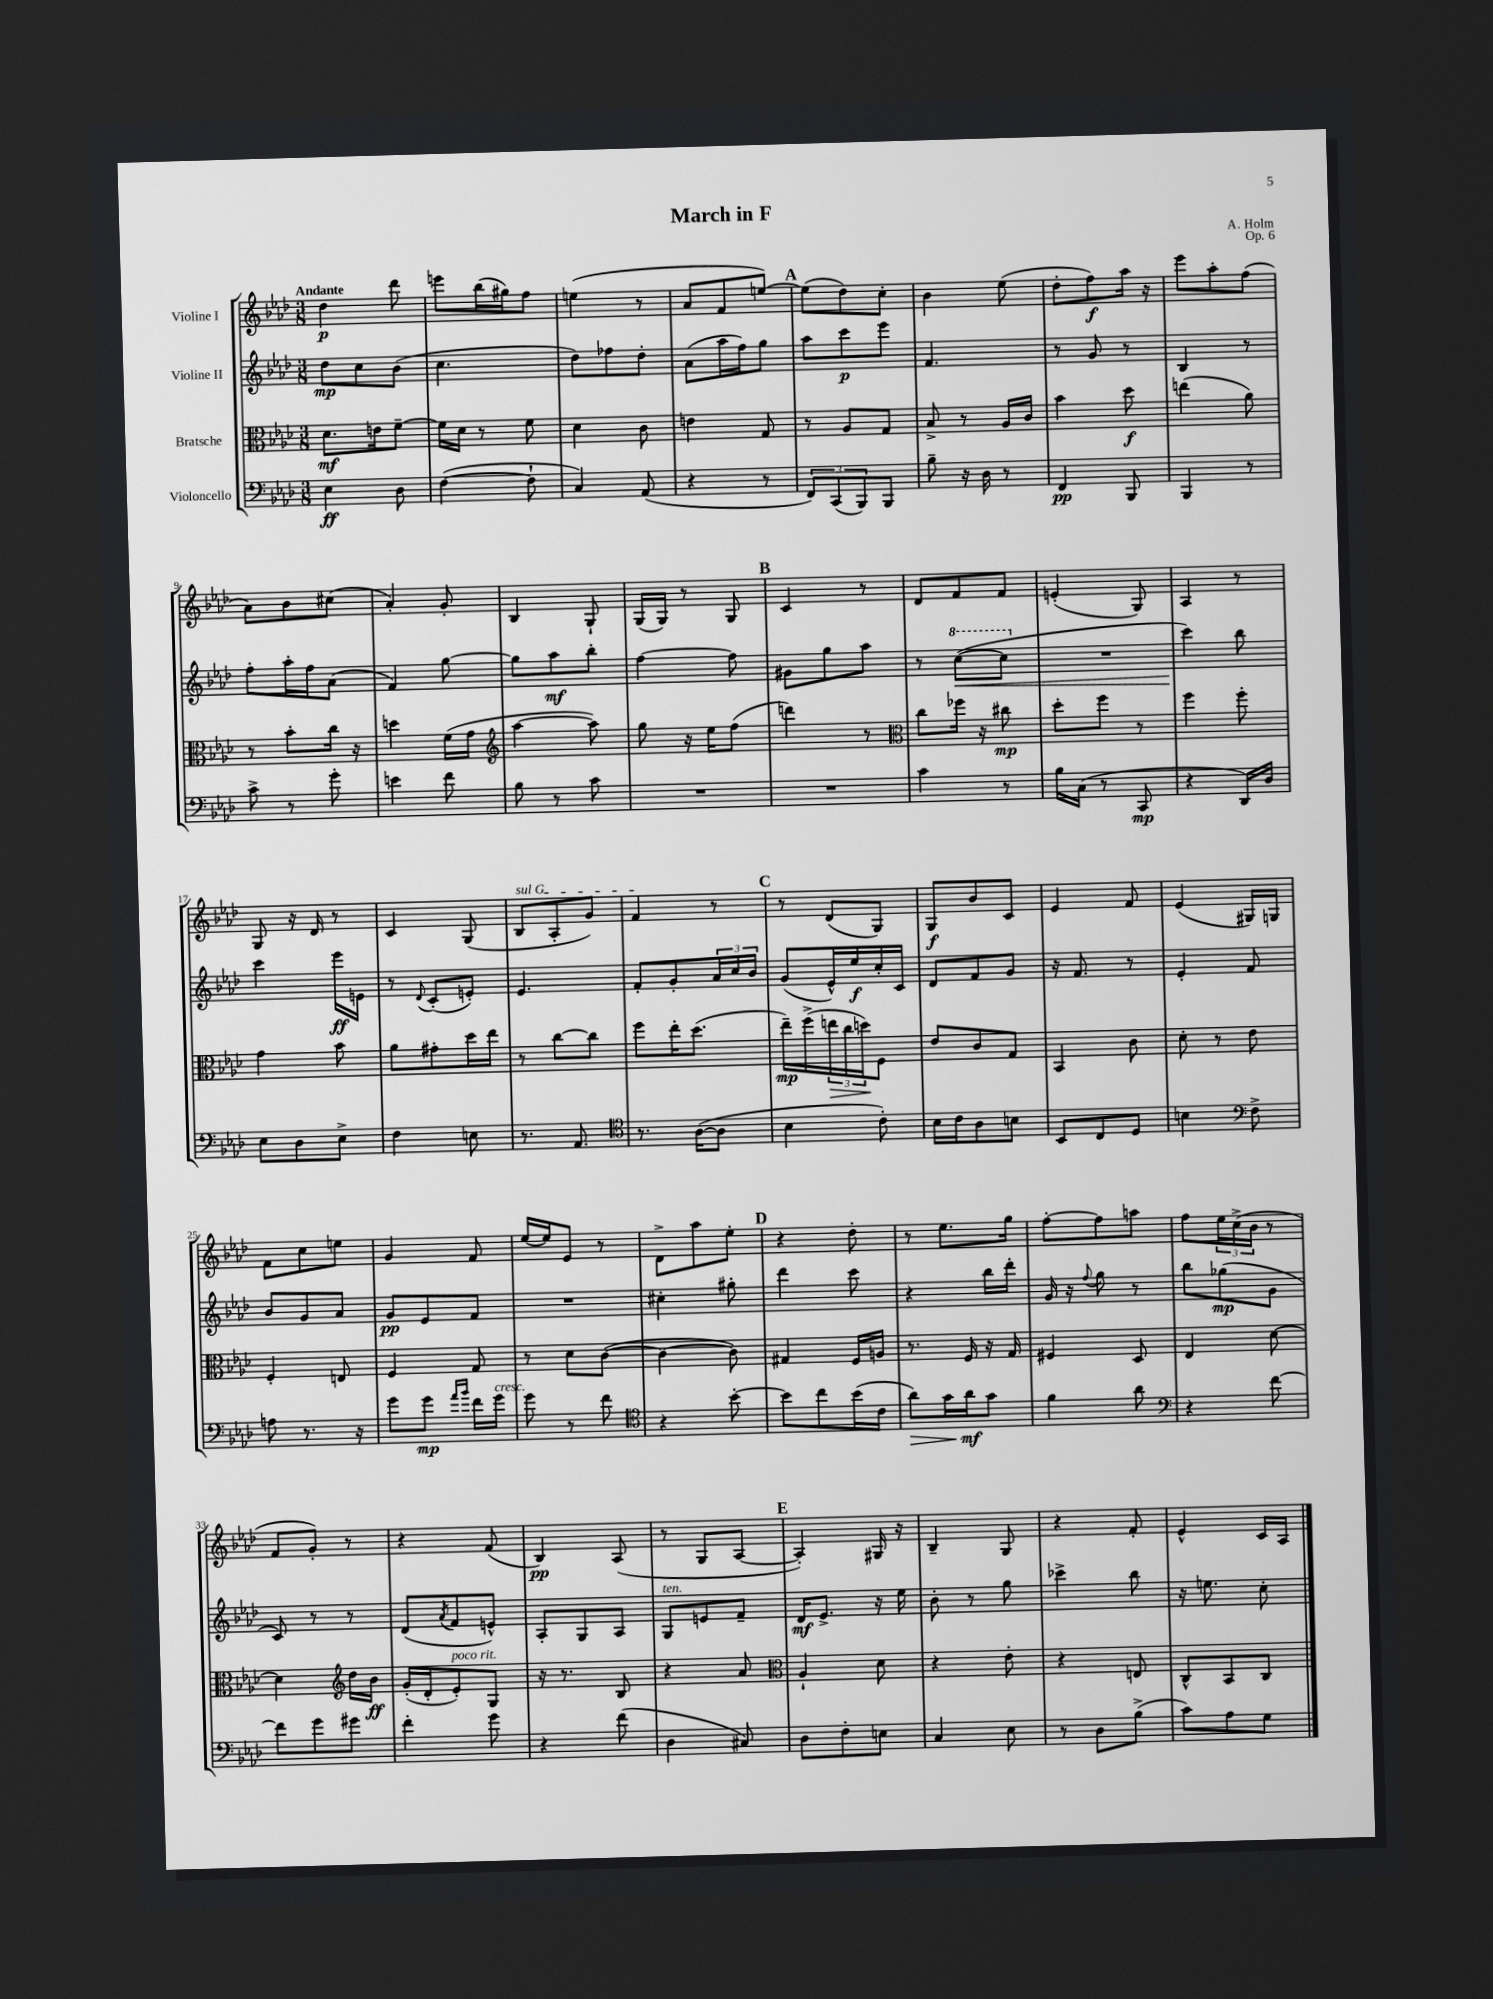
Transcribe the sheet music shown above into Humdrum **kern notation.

**kern	**kern	**kern	**kern
*staff4	*staff3	*staff2	*staff1
*clefF4	*clefC3	*clefG2	*clefG2
*k[b-e-a-d-]	*k[b-e-a-d-]	*k[b-e-a-d-]	*k[b-e-a-d-]
*M3/8	*M3/8	*M3/8	*M3/8
4E-	8.d-	8dd-	4dd-
.	.	8cc	.
.	16e	.	.
8D-	[8f~	(8b-	8ddd-
=	=	=	=
([4F	16f]	4.cc	8eee
.	16d-	.	.
.	8r	.	(16bb-
.	.	.	16gg#)
8F`]	8f	.	8ff
=	=	=	=
4C)	4d-	8dd-)	(4ee
.	.	8ff-	.
(8AA-	8c	8dd-'	8r
=	=	=	=
4r	4e	(8a-	8a-
.	.	16aa-	8f
.	.	16ff)	.
8r	8G	8gg	[8ee)
=	=	=	=
12FF)	8r	8aa-	(8ee]
(12CC	.	.	.
.	8A-	8ccc	8dd-)
12BBB-)	.	.	.
8BBB-	8G	8eee-	8cc'
=	=	=	=
8B-~	8B-^	4.f	4b-
16r	8r	.	.
16D-	.	.	.
8r	16A-	.	(8ee-
.	16c	.	.
=	=	=	=
4FF	4b-	8r	8dd-'
.	.	8g	8ff)
8BBB-	8dd-	8r	16aa-
.	.	.	16r
=	=	=	=
4BBB-	(4ee	4B-	8eee-
.	.	.	8aa-'
8r	8a-)	8r	(8ff
=	=	=	=
8c^	8r	8ff'	8a-)
8r	8b-'	16aa-'	8b-
.	.	16ff	.
8g'	16cc	(8a-	(8cc#
.	16r	.	.
=	=	=	=
4e	4dd	4f)	4a-')
8f	(16f	[8gg	8g'
.	16g	.	.
=	=	=	=
*	*clefG2	*	*
8B-	[4aa-	8gg]	4B-
8r	.	8aa-	.
8c	8aa-])	8bb-'	8G`
=	=	=	=
4.r	8gg	[4ff	(16G
.	.	.	16G)
.	16r	.	8r
.	16ee-	.	.
.	(8ff	8ff]	8G
=	=	=	=
4.r	4ddd)	8g#	4c
.	.	8gg	.
.	8r	8aa-	8r
=	=	=	=
*	*clefC3	*	*
4c	8cc	8r	8d-
.	16ff-	([8ccc	8f
.	16r	.	.
8r	8cc#	8ccc]	8f
=	=	=	=
16B-	8dd-'	4.r	(4e'
(16C	.	.	.
8r	8ff	.	.
8CC	8r	.	8G)
=	=	=	=
4r	4ff	4ccc)	4A-
16DD-)	8ff'	8bb-	8r
16D-	.	.	.
=	=	=	=
8E-	4g	4ccc	8G
8D-	.	.	16r
.	.	.	16d-
8E-^	8b-	16eee-	8r
.	.	16e	.
=	=	=	=
4F	8a-	8r	4c
.	.	8qqd-	.
.	8g#'	(8c'	.
8E	16dd-	8e')	(8G
.	16ee-	.	.
=	=	=	=
8.r	8r	4.e-	8B-
.	[8cc	.	8A-'
8.AA-	.	.	.
.	8cc]	.	8g)
=	=	=	=
*clefC4	*	*	*
8.r	8ff	8f'	4f
.	16ee-'	8g'	.
([16A-	(8.dd-	.	.
8A-]	.	24a-	8r
.	.	24cc	.
.	.	24b-	.
=	=	=	=
4B-	16ee-~)	(8g	8r
.	(16ff^	.	.
.	24ee	16e-^^)	(8d-
.	24cc	.	.
.	.	16ee-	.
.	24dd)	.	.
8c')	8F	16cc'	8G)
.	.	16c	.
=	=	=	=
16B-	8e-	8d-	8G
16c	.	.	.
8A-	8c	8f	8b-
8B	8G	8g	8c
=	=	=	=
8BB-	4BB-	16r	4e-
.	.	8.f	.
8C	.	.	.
8D-	8c	8r	8f
=	=	=	=
4B	8d-'	4e-'	(4e-
.	8r	.	.
*clefF4	*	*	*
8F^	8e-	8f	16G#)
.	.	.	16G
=	=	=	=
8A	4F'	8b-	8f
8.r	.	8g	8cc
.	8E	8a-	8ee
16r	.	.	.
=	=	=	=
8g	4F	8g	4g
8g	.	8e-	.
16qqa-	.	.	.
16qqb-	.	.	.
16f	8G	8f	8f
16g	.	.	.
=	=	=	=
8g	8r	4.r	[16ee-
.	.	.	16ee-]
8r	8d-	.	8e-
8f	([8c	.	8r
=	=	=	=
*clefC4	*	*	*
4r	4c_	4cc#'	8d-^
.	.	.	8aa-
[8b-'	8c])	8gg#'	8ee-'
=	=	=	=
8b-]	4G#	4ddd-	4r
8cc	.	.	.
(16b-	16F	8ccc	8dd-'
16c	16A	.	.
=	=	=	=
8a-)	8.r	4r	8r
16g	.	.	8.ee-
16a-	16F	.	.
8g	16r	16bb-	.
.	16G	16ddd-'	16gg
=	=	=	=
4f	4F#	16g	[8ff'
.	.	16r	.
.	.	8qqff	.
.	.	8gg	8ff]
8a-	8D-	8r	8aa
=	=	=	=
*clefF4	*	*	*
4r	4E-	8bb-	8ff
.	.	(8gg-	24ee-
.	.	.	(24cc^
.	.	.	24b-
[8f	[8d-	8g	8r
=	=	=	=
8f]	4d-]	8c)	8f
8g	.	8r	8g')
*	*clefG2	*	*
8g#	16dd-	8r	8r
.	16b-	.	.
=	=	=	=
4f'	(16g'	(8d-	4r
.	16d-'	.	.
.	.	8qa-	.
.	8e-')	8f	.
8g	8G	8e^^)	(8f
=	=	=	=
4r	16r	8A-'	4B-)
.	8.r	.	.
.	.	8G	.
(8f	8B-	8A-	(8A-
=	=	=	=
4D-	4r	8G	8r
.	.	8e	8G
8C#)	8a-	8f~	[8A-
=	=	=	=
*	*clefC3	*	*
8D-	4A-`	16d-	4A-'])
.	.	8.e-^	.
8F'	.	.	.
8E	8d-	16r	16G#
.	.	16ee-	16r
=	=	=	=
4C	4r	8b-'	4B-~
.	.	8r	.
8E-	8e-'	8gg	8G
=	=	=	=
8r	4r	4ccc-^	4r
8D-	.	.	.
(8B-^	8E	8bb-	8f'
=	=	=	=
8c)	8C^^	16r	4e-^^
.	.	8.ee	.
8A-	8BB-	.	.
8G	8C	8cc'	16c
.	.	.	16A-
==	==	==	==
*-	*-	*-	*-
